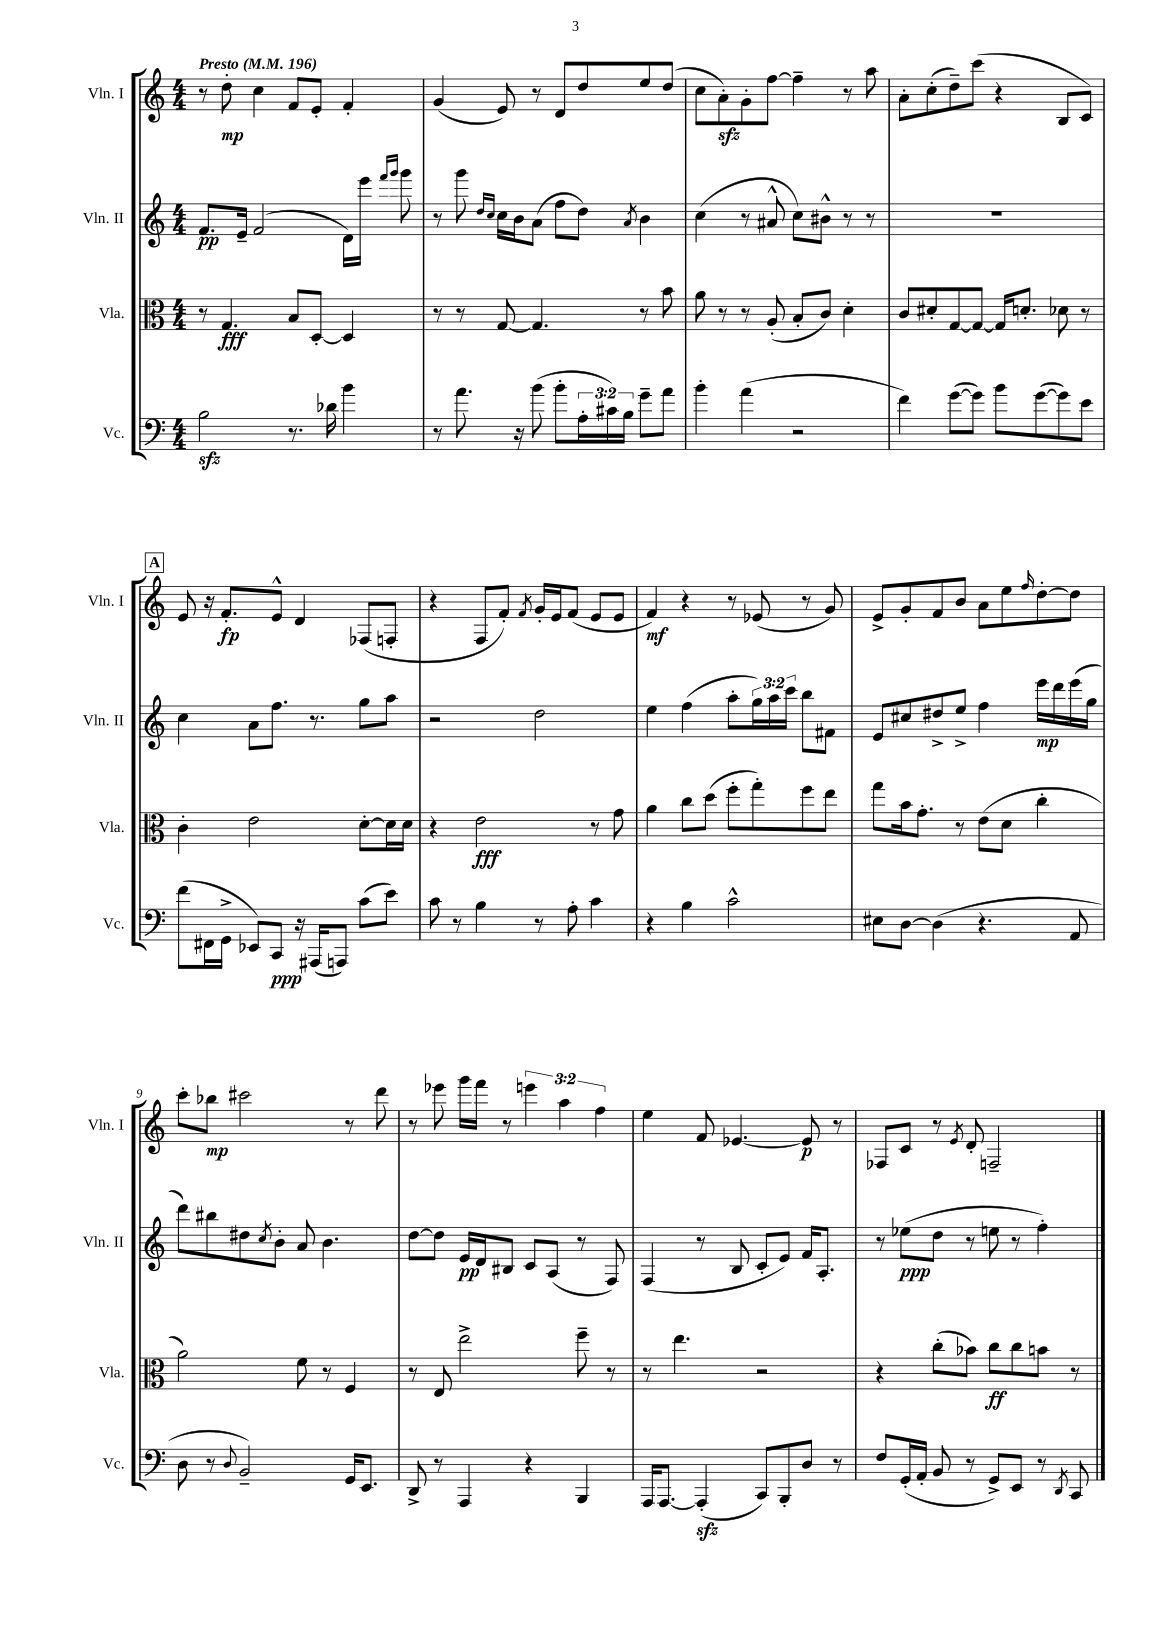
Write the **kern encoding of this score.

**kern	**kern	**kern	**kern
*staff4	*staff3	*staff2	*staff1
*clefF4	*clefC3	*clefG2	*clefG2
*k[]	*k[]	*k[]	*k[]
*M4/4	*M4/4	*M4/4	*M4/4
*MM196	*MM196	*MM196	*MM196
2B	8r	8.f	8r
.	4.G	.	8dd'
.	.	16e~	.
.	.	(2f	4cc
8.r	8B	.	8f
.	[8D'	.	8e'
16d-	.	.	.
4b	4D]	16d)	4f'
.	.	16eee	.
.	.	16qqfff	.
.	.	16qqggg	.
.	.	8ggg	.
=	=	=	=
8r	8r	8r	(4g
8.a	8r	8ggg	.
.	.	16qqdd	.
.	.	16qqcc	.
.	[8G	16cc	8e)
16r	.	16b	.
(8b	4.G]	(8a	8r
8b'	.	8ff	8d
24A'	.	8dd)	8dd
24c#)	.	.	.
24B	.	.	.
.	.	8qa	.
8g~	8r	4b	8ee
8a	8b	.	(8dd
=	=	=	=
4b'	8a	(4cc	8cc
.	8r	.	8a')
(4a	8r	8r	8g'
.	(8A'	8a#^^	[8ff
2r	8B'	8cc)	4ff~]
.	8c)	8b#^^	.
.	4d'	8r	8r
.	.	8r	8aa
=	=	=	=
4f)	8c	1r	8a'
.	8d#'	.	(8cc'
([8g	[8G	.	8dd~)
8g])	8G_	.	(8ccc
8b	16G]	.	4r
.	8.d'	.	.
([8g	.	.	.
8g])	8d-	.	8B
8e	8r	.	8c)
=	=	=	=
(8f	4c'	4cc	8e
16FF#	.	.	16r
16GG^	.	.	8.f'
8EE-)	2e	8a	.
8CC	.	8.ff	8e^^
16r	.	.	4d
(16AAA#	.	8.r	.
8AAA)	.	.	.
(8c	[8d'	8gg	(8F-
8e)	16d]	8aa	8F'
.	16d	.	.
=	=	=	=
8c	4r	2r	4r
8r	.	.	.
4B	2e	.	8F
.	.	.	8f')
.	.	.	8qf
8r	.	2dd	16g'
.	.	.	16e
8A'	.	.	(8f
4c	8r	.	8e
.	8g	.	8e
=	=	=	=
4r	4a	4ee	4f)
4B	8cc	(4ff	4r
.	(8dd	.	.
2c^^	8ff'	8aa'	8r
.	8gg')	24gg)	(8e-
.	.	24aa	.
.	.	24ccc	.
.	8ff	8bb	8r
.	8ee	8f#	8g)
=	=	=	=
8E#	8gg	8e	8e^
[8D	16b	8cc#	8g'
.	8.g'	.	.
(4D]	.	8dd#^	8f
.	8r	8ee^	8b
4.r	(8e	4ff	8a
.	8d	.	8ee
.	.	.	16qqff
.	4cc'	16eee	[8dd'
.	.	16ddd	.
8AA	.	(16eee	8dd]
.	.	16gg	.
=	=	=	=
8D	2a)	8ddd)	8ccc'
8r	.	8bb#	8bb-
8qqD	.	.	.
2BB~)	.	8dd#	2ccc#
.	.	8qcc	.
.	.	8b'	.
.	8f	8a	.
.	8r	4.b	.
16GG	4F	.	8r
8.EE	.	.	.
.	.	.	8ddd
=	=	=	=
8DD^	8r	[8dd	8r
8r	8E	8dd]	8eee-
4AAA	2ee^	16e	16ggg
.	.	16d	16fff
.	.	8B#	8r
4r	.	8c	6eee
.	.	(8A	.
.	.	.	6aa
4BBB	8ff~	8r	.
.	.	.	6ff
.	8r	8F)	.
=	=	=	=
16AAA	8r	(4F	4ee
[8.AAA	.	.	.
.	4.ee	.	.
(4AAA']	.	8r	8f
.	.	8B	[4.e-
8CC)	2r	8c'	.
8BBB'	.	8e)	.
8D	.	16f	8e-]
.	.	8.A'	.
8r	.	.	8r
=	=	=	=
8F	4r	8r	8F-
(16GG'	.	(8ee-	8c
16AA'	.	.	.
8BB	(8cc'	8dd	8r
.	.	.	8qe
8r	8b-)	8r	8d'
8GG^)	8cc	8ee	2F~
8EE	8cc	8r	.
8r	8b	4ff')	.
8qDD	.	.	.
8CC	8r	.	.
==	==	==	==
*-	*-	*-	*-
